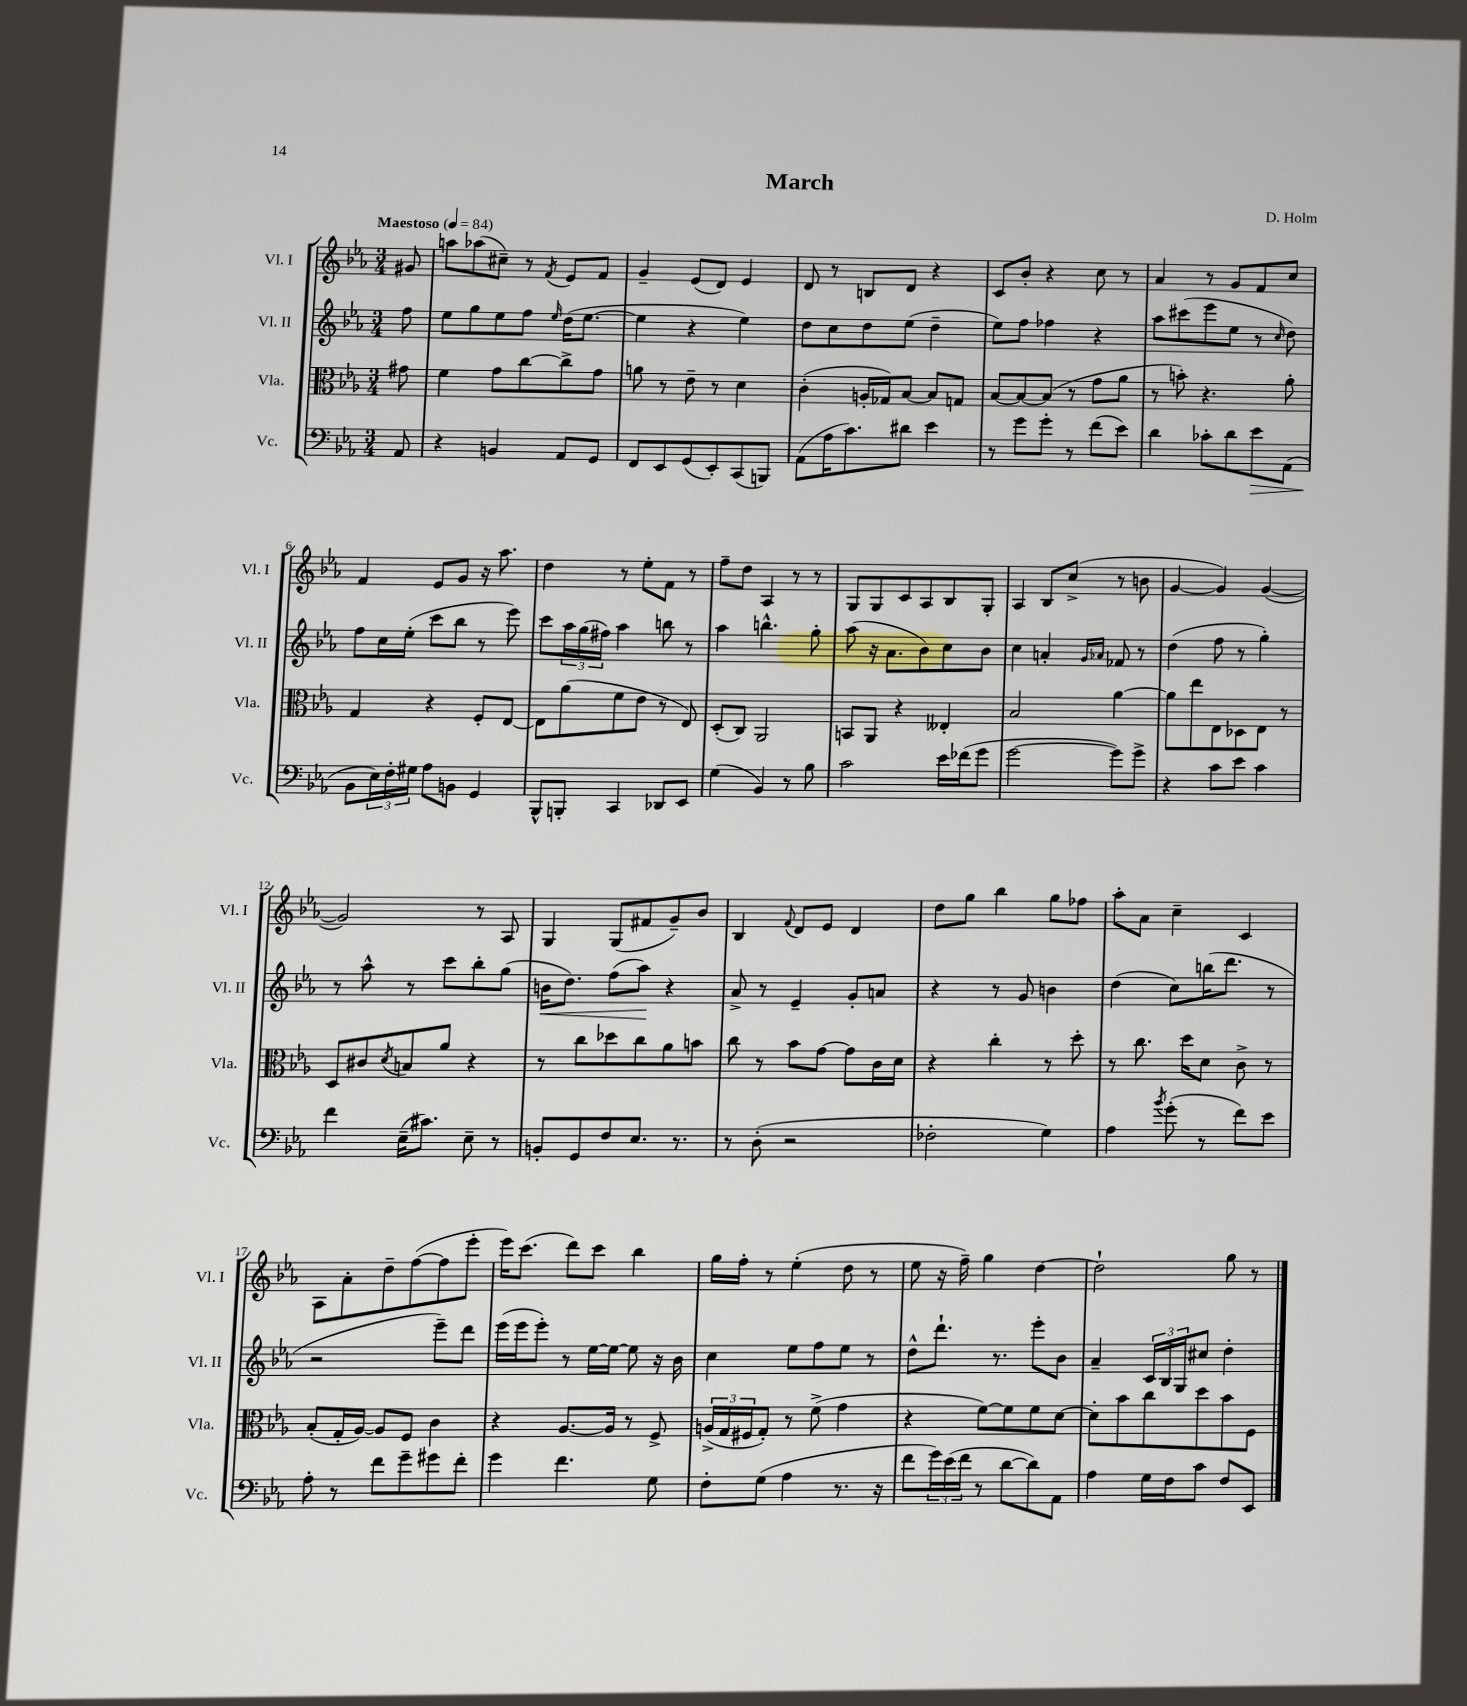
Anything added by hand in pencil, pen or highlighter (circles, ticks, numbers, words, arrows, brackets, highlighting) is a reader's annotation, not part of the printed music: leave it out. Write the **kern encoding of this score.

**kern	**kern	**kern	**kern
*staff4	*staff3	*staff2	*staff1
*clefF4	*clefC3	*clefG2	*clefG2
*k[b-e-a-]	*k[b-e-a-]	*k[b-e-a-]	*k[b-e-a-]
*M3/4	*M3/4	*M3/4	*M3/4
*MM84	*MM84	*MM84	*MM84
8AA-	8g#	8ff	8g#
=	=	=	=
4r	4f	8ee-	8aa
.	.	8gg	(8aa-
4BB	8g	8ee-	8cc#~)
.	[8cc	8ff	8r
.	.	16qqee-	8qf
8AA-	8cc^]	(16dd	8e-
.	.	[8.ee-	.
8GG	8g	.	8f
=	=	=	=
8FF	8a	4ee-]	4g~
8EE-	8r	.	.
(8GG	8e-~	4r	(8e-
8EE-')	8r	.	8d)
(8CC	4d	4ee-)	4e-
8BBB)	.	.	.
=	=	=	=
(8AA-	(4c'	8dd	8d
16A-	.	8cc	8r
8.c)	.	.	.
.	16A'	8dd	8B
.	16G-)	.	.
8d#	[8B-	(8ee-	8d
4e-	8B-]	4dd~	4r
.	8G	.	.
=	=	=	=
8r	[8B-	8ee-)	8c
8g	8B-_	8ff	8b-'
8g'	(8B-]	4ff-	4r
8r	8r	.	.
(8f	8g	4r	8cc
8e-)	8a-	.	8r
=	=	=	=
4d	8r	8aa-	4a-
.	8b')	(8ccc#	.
8c-'	4.r	8eee-	8r
8d	.	8ee-	8g
8e-	.	8r	8f
.	.	16qqcc	.
(8AA-	8a-'	8dd)	8cc
=	=	=	=
8BB-	4G	8ff	4f
24E-)	.	16cc	.
24F'	.	.	.
.	.	(16ee-'	.
24G#	.	.	.
8A-	4r	8ccc	8e-
8BB	.	8bb-	8g
4GG	8F'	8r	16r
.	.	.	8.aa-
.	[8E-	8eee-)	.
=	=	=	=
8BBB-^^	8E-]	8ccc	4dd
8BBB'	(8a-	24aa-	.
.	.	(24gg	.
.	.	24ff#)	.
4CC	8f	4aa-	8r
.	8e-	.	8ee-'
8DD-	8r	8bb	8f
8EE-	8E-)	8r	8r
=	=	=	=
(4G	(8D'	4aa-	8ff~
.	8C)	.	8dd
4BB-)	2AA-	4.bb^^	4A-
8r	.	.	8r
8B-	.	8gg'	8r
=	=	=	=
2c	8BB	(8aa-	8G
.	8AA-	16r	8G
.	.	8.a-	.
.	4r	.	8c
.	.	8b-)	8A-
16e-	4E--'	8cc	8B-
(16f-	.	.	.
8g	.	8b-	8G'
=	=	=	=
[2g	2B-	4cc	4A-
.	.	4a'	8B-
.	.	.	(8cc^
.	.	16qqg	.
.	.	16qqa-	.
8g])	[4a-	8f-	8r
8g^	.	8r	8b
=	=	=	=
4r	8a-]	(4dd	[4g
.	8ee-	.	.
8c	8E-	8ff	4g])
8e-	8D-	8r	.
4c	8E-	4gg')	([4g
.	8r	.	.
=	=	=	=
4f	8D	8r	2g])
.	8c#	8aa-^^	.
.	8qd	.	.
(16E-~	8B	8r	.
8.c#)	.	.	.
.	8a-	8ccc	.
8E-~	4r	8bb-'	8r
8r	.	(8gg	8A-
=	=	=	=
8BB'	8r	16b	4G
.	.	8.dd)	.
8GG	8cc	.	.
8F	8dd-	(8ff	(8G
8.E-	8cc	8aa-)	8f#
.	8a-	4r	8g~)
8.r	.	.	.
.	8b	.	8b-
=	=	=	=
8r	8cc	8a-^	4B-
(8D'	8r	8r	.
.	.	.	8qqf
2r	8b-	4e-~	8d
.	[8g	.	8e-
.	8g]	8g'	4d
.	16c	8a	.
.	16d	.	.
=	=	=	=
2F-'	4r	4r	8dd
.	.	.	8gg
.	4cc'	8r	4bb-
.	.	8g	.
4G)	8r	4b	8gg
.	8dd'	.	8ff-
=	=	=	=
4A-	8r	(4dd	8aa-'
.	8.cc	.	8a-
8qb-	.	.	.
(8g'	.	8cc)	4cc~
.	16dd	.	.
8r	8d	(16bb	.
.	.	8.ddd	.
8f)	8c^	.	4c
8e-	8r	8r	.
=	=	=	=
8A-'	(8B-'	2r	8A-
8r	16G'	.	8a-'
.	[16A-)	.	.
8f	8A-]	.	8dd~
8g~	8F	.	([8ff
8g#	4c	8eee-~)	8ff]
8f'	.	8ddd	8eee-'
=	=	=	=
4g	4r	(16eee-	16eee-)
.	.	16eee-	(8.ccc
.	.	8eee-')	.
4.f	[8.A-	8r	8ddd)
.	.	[16ee-	8ccc
.	16A-]	16ee-_	.
.	8r	8ee-]	4bb-
8G	8F^	16r	.
.	.	16b-	.
=	=	=	=
8F'	(24A^	4cc	16gg
.	24G	.	.
.	.	.	16ff'
.	24F#	.	.
(8G	8G')	.	8r
4A-	8r	8ee-	(4ee-'
.	(8f^	8ff	.
8.r	4g	8ee-	8dd
.	.	8r	8r
16r	.	.	.
=	=	=	=
8f	4r	8dd^^	8ee-
24g)	.	8.ddd`	16r
(24e-	.	.	.
.	.	.	16ff~)
24f	.	.	.
8r	[8f)	.	4gg
.	.	8.r	.
[8d	8f]	.	.
8d])	8f	8eee-'	[4dd
8AA-	[8d	8b-	.
=	=	=	=
4A-	8d']	4a-~	2dd`]
.	8b-	.	.
16G	8cc	24c	.
.	.	24B-	.
16F	.	.	.
.	.	24G	.
8c	8dd	8cc#	.
8F	8b-	4dd'	8gg
8EE-	8F	.	8r
==	==	==	==
*-	*-	*-	*-
